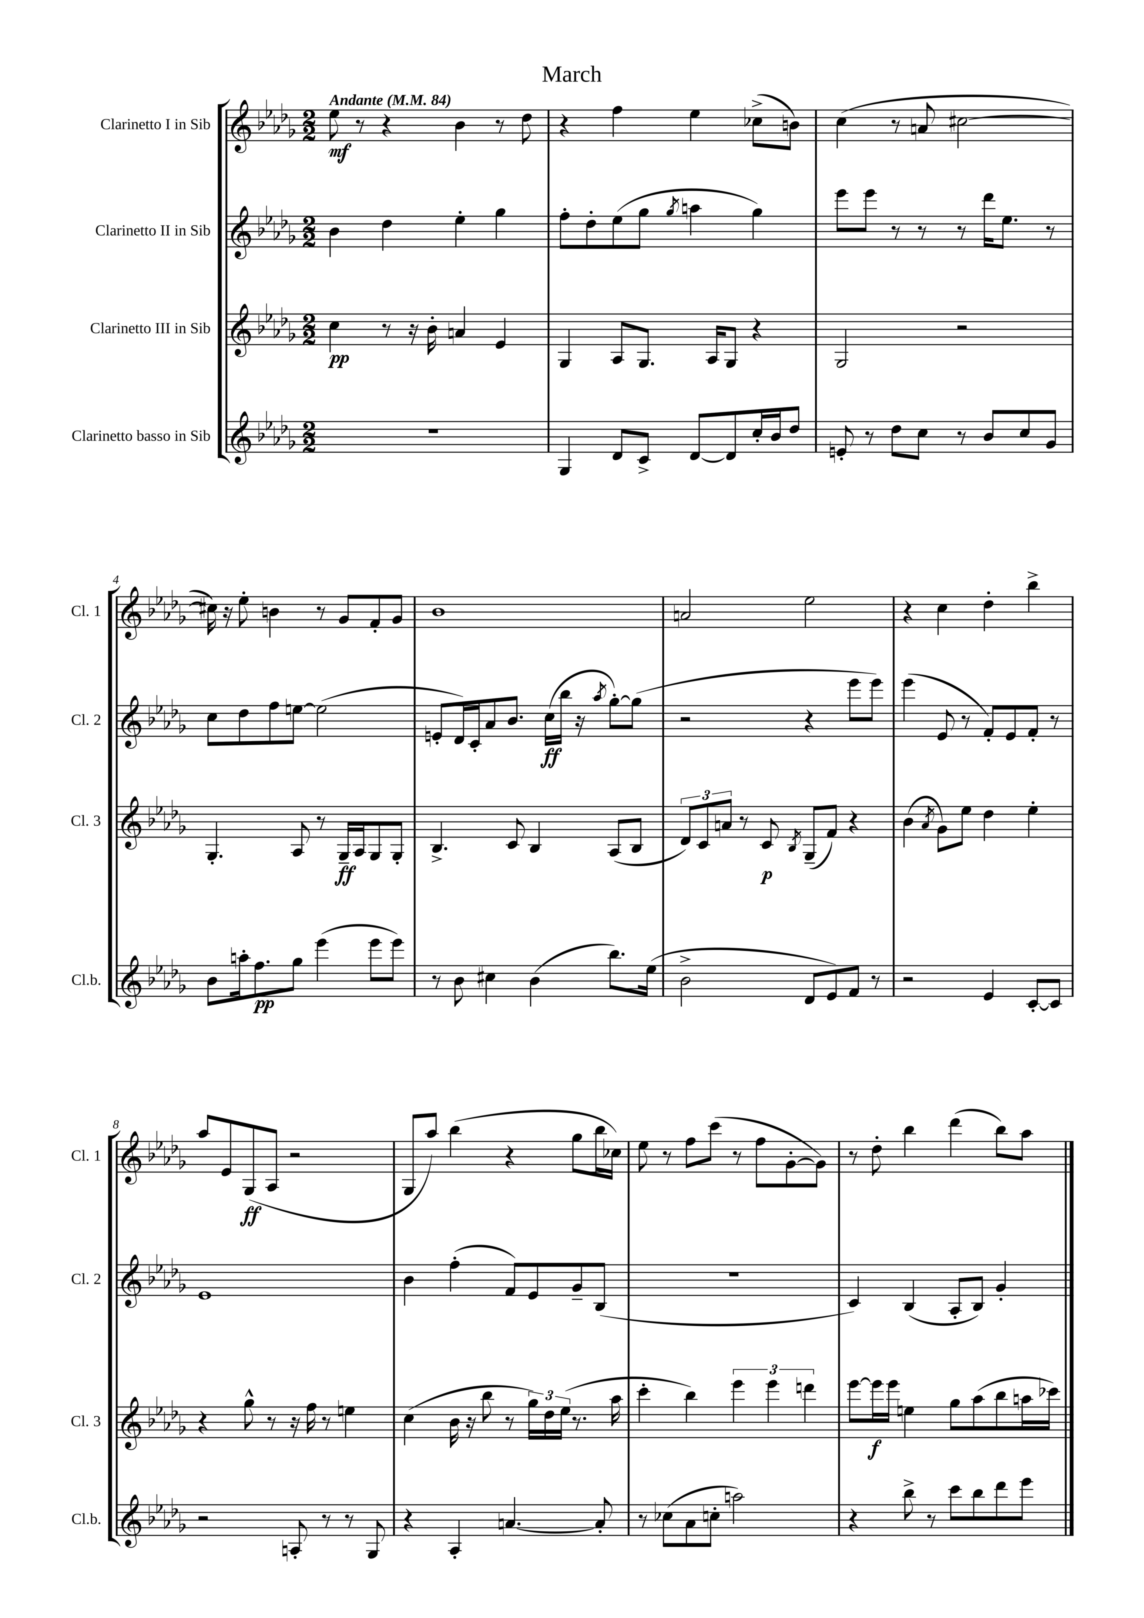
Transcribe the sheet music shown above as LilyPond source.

\header { title = "March" }
<<
\new StaffGroup <<
\new Staff = "s0" \with { instrumentName = "Clarinetto I in Sib" shortInstrumentName = "Cl. 1" } {
    \clef treble \key des \major \numericTimeSignature \time 2/2 \tempo "Andante" 4 = 84
    \autoBeamOff ees''8\mf r8 r4 bes'4 r8 des''8 |
    r4 f''4 ees''4 ces''8[->( b'8]) |
    c''4( r8 a'8 cis''2~ |
    cis''16) r16 ees''8-. b'4 r8 ges'8[ f'8-. ges'8] |
    bes'1 |
    a'2 ees''2 |
    r4 c''4 des''4-. bes''4-> |
    aes''8[ ees'8 ges8\ff( aes8] r2 |
    ges8[ aes''8]) bes''4( r4 ges''8[ bes''16 ces''16]) |
    ees''8 r8 f''8[ c'''8]( r8 f''8[ ges'8~-. ges'8]) |
    r8 des''8-. bes''4 des'''4( bes''8[) aes''8] \bar "|." |
}
\new Staff = "s1" \with { instrumentName = "Clarinetto II in Sib" shortInstrumentName = "Cl. 2" } {
    \clef treble \key des \major \numericTimeSignature \time 2/2
    \autoBeamOff bes'4 des''4 ees''4-. ges''4 |
    f''8[-. des''8-. ees''8( ges''8] \acciaccatura { ges''8 } a''4 ges''4) |
    ees'''8[ ees'''8] r8 r8 r8 des'''16[ ees''8.] r8 |
    c''8[ des''8 f''8 e''8]~ e''2( |
    e'8[-. des'16) c'16-. aes'8 bes'8.] c''16[\ff( bes''16] r16 \acciaccatura { aes''8 } ges''8[~-.) ges''8]( |
    r2 r4 ees'''8[ ees'''8]) |
    ees'''4( ees'8 r8 f'8[-.) ees'8 f'8]-. r8 |
    ees'1 |
    bes'4 f''4-.( f'8[) ees'8 ges'8-- bes8]( |
    R1 |
    c'4) bes4( aes8[-. bes8]) ges'4-. \bar "|." |
}
\new Staff = "s2" \with { instrumentName = "Clarinetto III in Sib" shortInstrumentName = "Cl. 3" } {
    \clef treble \key des \major \numericTimeSignature \time 2/2
    \autoBeamOff c''4\pp r8 r16 bes'16-. a'4 ees'4 |
    ges4 aes8[ ges8.] aes16[ ges8] r4 |
    ges2 r2 |
    ges4.-. aes8 r8 ges16[--\ff aes16 ges8 ges8]-. |
    bes4.-> c'8 bes4 aes8[( bes8] |
    \tuplet 3/2 { des'8[) c'8 a'8] } r8 c'8\p \acciaccatura { bes8 } ges8[--( f'8]) r4 |
    bes'4( \acciaccatura { aes'8 } ges'8[) ees''8] des''4 ees''4-. |
    r4 ges''8-^ r8 r16 f''16 r8 e''4 |
    c''4( bes'16 r16 bes''8 r8 \tuplet 3/2 { ges''16[) des''16 ees''16]( } r8. aes''16 |
    c'''4-. bes''4) \tuplet 3/2 { ees'''4 ees'''4 d'''4 } |
    ees'''8[~ ees'''16\f ees'''16] e''4 ges''8[ aes''8( bes''8 a''16 ces'''16]) \bar "|." |
}
\new Staff = "s3" \with { instrumentName = "Clarinetto basso in Sib" shortInstrumentName = "Cl.b." } {
    \clef treble \key des \major \numericTimeSignature \time 2/2
    \autoBeamOff R1 |
    ges4 des'8[ c'8]-> des'8[~ des'8 c''16-. bes'16 des''8] |
    e'8-. r8 des''8[ c''8] r8 bes'8[ c''8 ges'8] |
    bes'8[ a''16-. f''8.\pp ges''8] ees'''4( ees'''8[ ees'''8]) |
    r8 bes'8 cis''4 bes'4( bes''8.[) ees''16]( |
    bes'2-> des'8[ ees'8) f'8] r8 |
    r2 ees'4 c'8[~-. c'8] |
    r2 a8-. r8 r8 ges8 |
    r4 aes4-. a'4.~ a'8-. |
    r8 ces''8[( aes'8 c''8]-. a''2) |
    r4 bes''8-> r8 c'''8[ bes''8 des'''8 ees'''8] \bar "|." |
}
>>
>>
